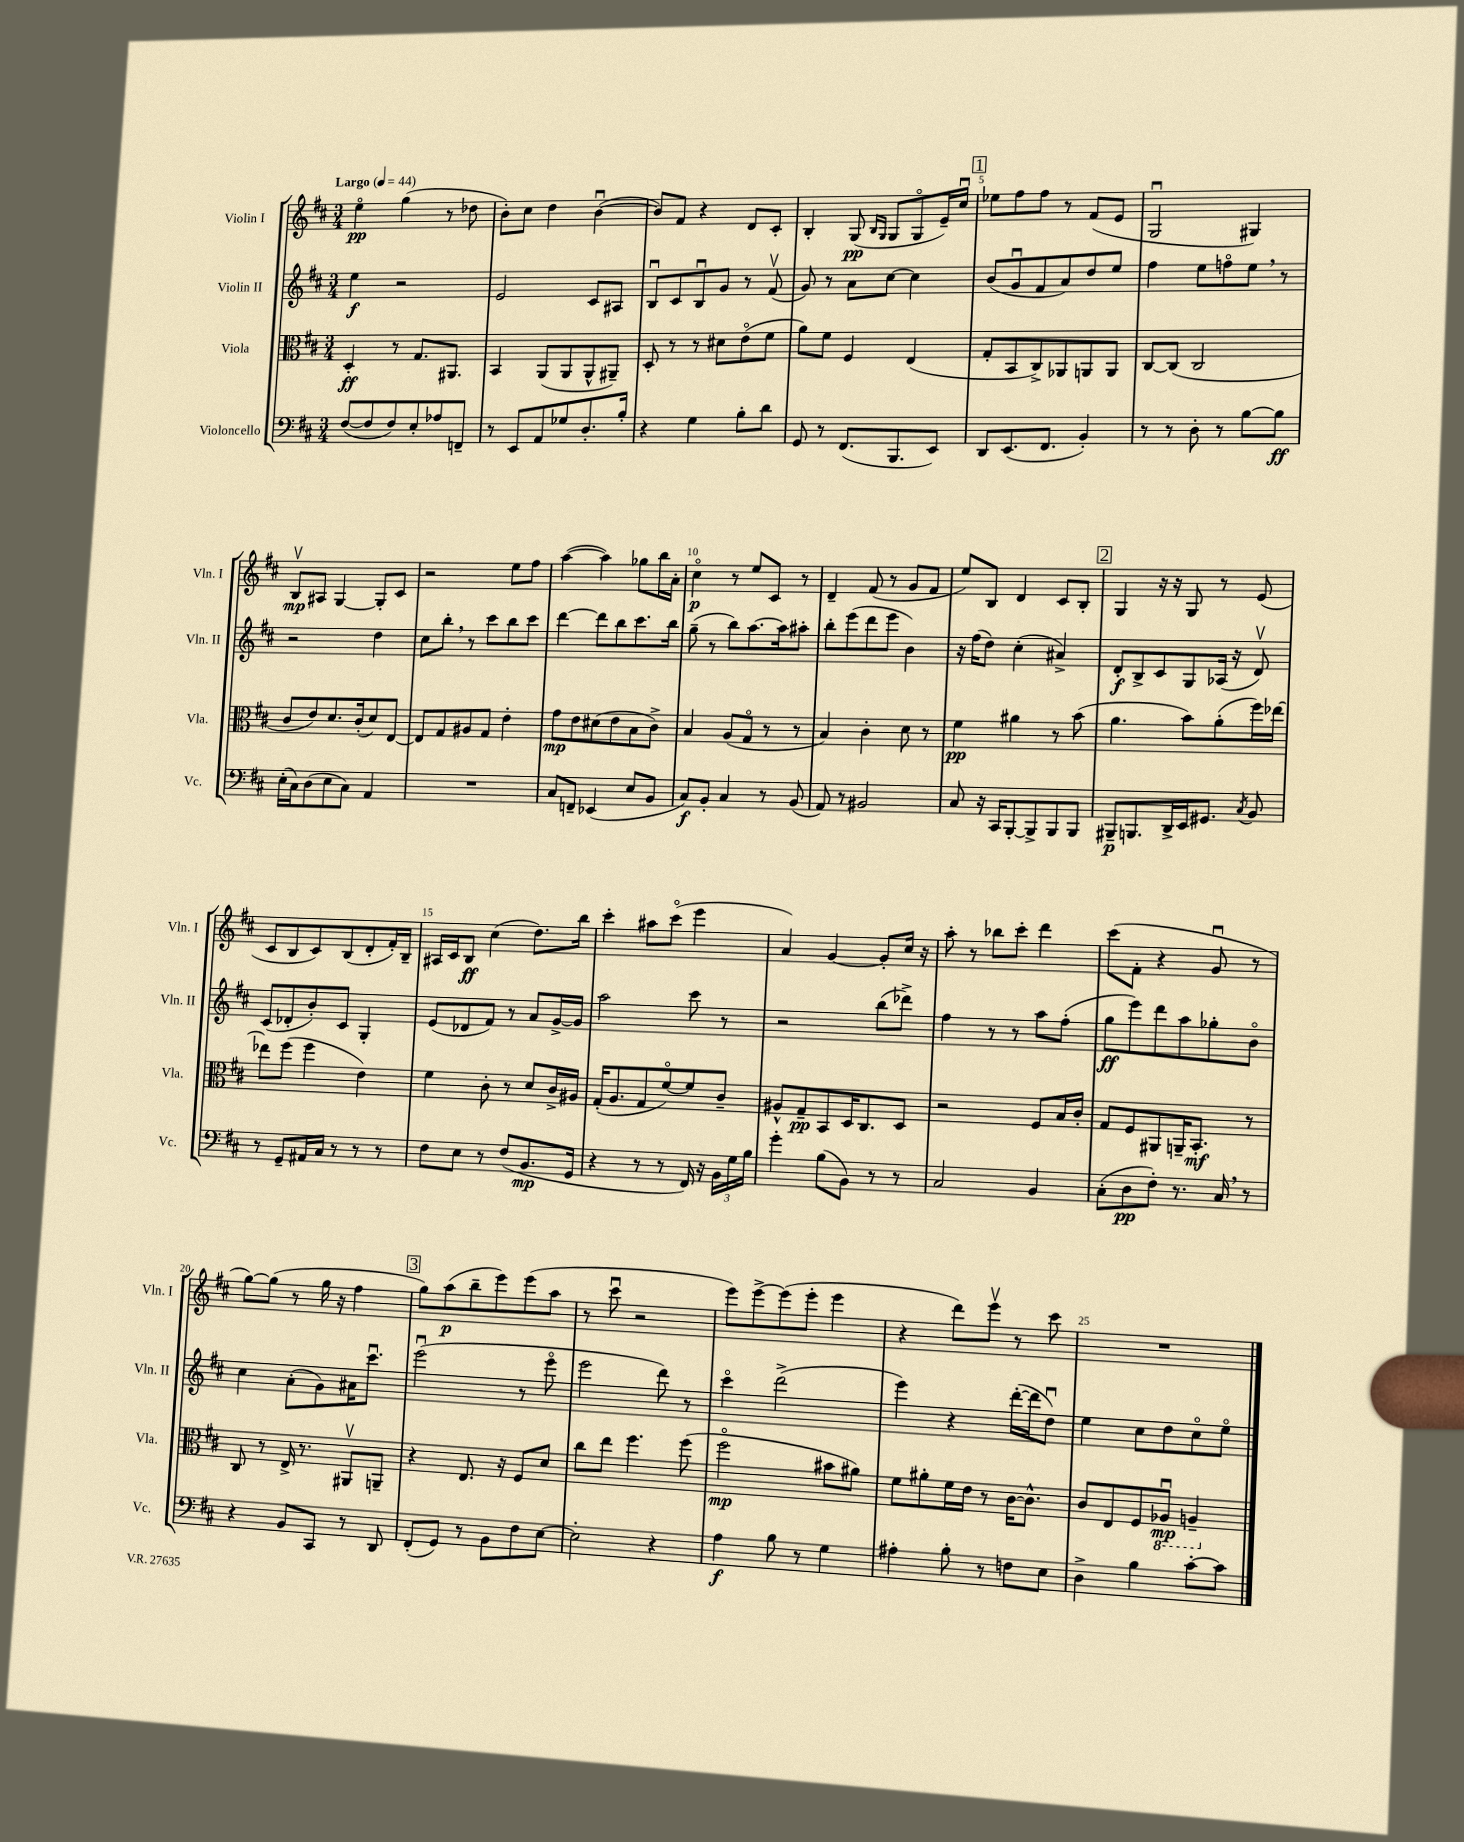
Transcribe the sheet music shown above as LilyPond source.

<<
\new StaffGroup <<
\new Staff = "s0" \with { instrumentName = "Violin I" shortInstrumentName = "Vln. I" } {
    \clef treble \key d \major \numericTimeSignature \time 3/4 \tempo "Largo" 4 = 44
    \autoBeamOff e''4\flageolet\pp g''4( r8 des''8 |
    b'8[-.) cis''8] d''4 b'4~\downbow( |
    b'8[) fis'8] r4 d'8[ cis'8]-. |
    b4-. g8\pp( \grace { b16[ g16] } g8[ g8\flageolet e'16--) cis''16]\downbow |
    \mark \markup { \box "1" } ees''8[ fis''8 fis''8] r8 fis'8[( e'8] |
    g2\downbow gis4) |
    b8[\upbow\mp ais8] g4~ g8[-. cis'8] |
    r2 e''8[ fis''8] |
    a''4~( a''4) ges''8[ b''16 a'16]-. |
    cis''4\flageolet\p r8 e''8[ cis'8] r8 |
    d'4-- fis'8( r8 g'8[ fis'8] |
    e''8[) b8] d'4 cis'8[ b8]-. |
    \mark \markup { \box "2" } g4 r16 r16 g8 r8 e'8( |
    cis'8[ b8 cis'8) b8( d'8-. fis'16-.) b16]-- |
    ais16[ cis'16 b8]\ff cis''4( d''8.[) b''16] |
    cis'''4-. ais''8[ cis'''8]\flageolet( e'''4 |
    a'4) g'4~ g'8[-. cis''16] r16 |
    a''8-. r8 bes''8[ cis'''8]-. d'''4 |
    cis'''8[( fis'8]-. r4 g'8\downbow r8 |
    g''8[~) g''8]( r8 g''16 r16 fis''4 |
    \mark \markup { \box "3" } g''8[) a''8\p( b''8-- e'''8) e'''8( a''8] |
    r8 cis'''8\downbow r2 |
    e'''8[) e'''8~-> e'''8( e'''8]-. e'''4 |
    r4 d'''8[) e'''8]\upbow r8 cis'''8 |
    R2. \bar "|." |
}
\new Staff = "s1" \with { instrumentName = "Violin II" shortInstrumentName = "Vln. II" } {
    \clef treble \key d \major \numericTimeSignature \time 3/4
    \autoBeamOff e''4\f r2 |
    e'2 cis'8[ ais8] |
    b8[\downbow cis'8 b8\downbow g'8] r8 fis'8\upbow( |
    g'8) r8 a'8[ cis''8]~ cis''4 |
    \mark \markup { \box "1" } b'8[( g'8\downbow fis'8 a'8) d''8 e''8] |
    fis''4 e''8[ f''8\flageolet e''8] \breathe r8 |
    r2 d''4 |
    cis''8[ b''8]-. \breathe r8 cis'''8[ b''8 cis'''8] |
    d'''4~ d'''8[ b''8 cis'''8. b''16] |
    g''8--( r8 b''8[) a''8.~ a''16 ais''8]-. |
    b''8[-. e'''8( d'''8 e'''8] b'4) |
    r16 fis''16[( d''8]) cis''4-.( ais'4->) |
    \mark \markup { \box "2" } d'8[-.\f b8-> cis'8 g8 aes16]( r16 d'8\upbow) |
    cis'8[( des'8-. b'8-.) cis'8] g4-. |
    e'8[( des'8 fis'8]) r8 a'8[ g'16~-> g'16] |
    a''2 cis'''8 r8 |
    r2 b''8[( des'''8]->) |
    fis''4 r8 r8 a''8[ fis''8]-.( |
    g''8[\ff e'''8) d'''8 a''8 ges''8-. b'8]\flageolet |
    cis''4 a'8[-.( g'8) ais'16 cis'''8.]\downbow |
    \mark \markup { \box "3" } e'''2\downbow( r8 e'''8\flageolet |
    e'''2 d'''8) r8 |
    cis'''4\flageolet d'''2->( |
    e'''4) r4 d'''16[~-.( d'''16 d''8]\downbow) |
    e''4 cis''8[ d''8 cis''8\flageolet e''8]\flageolet \bar "|." |
}
\new Staff = "s2" \with { instrumentName = "Viola" shortInstrumentName = "Vla." } {
    \clef alto \key d \major \numericTimeSignature \time 3/4
    \autoBeamOff d4-.\ff r8 g8.[ ais,8.] |
    b,4 a,8[( a,8 a,8-^ ais,8]--) |
    d8-. r8 r8 dis'8[ e'8\flageolet( fis'8] |
    a'8[) fis'8] fis4 e4( |
    \mark \markup { \box "1" } g8[-. b,8 cis8->) aes,8 a,8 a,8] |
    cis8[~ cis8]( cis2 |
    cis'8[ e'8) d'8. cis'16-.( d'8) e8]~ |
    e8[ g8 ais8 g8] e'4-. |
    g'8[\mp e'8 dis'8( e'8 b8 cis'8]->) |
    b4 a8[( g8]\flageolet r8 r8 |
    b4) cis'4-. d'8 r8 |
    fis'4\pp ais'4 r8 b'8( |
    \mark \markup { \box "2" } a'4. b'8[) a'8-.( fis''16) ees''16]~ |
    ees''8[ fis''8]( fis''4 e'4) |
    fis'4 cis'8-. r8 d'8[ cis'16-> ais16] |
    g16[-.( a8. g8 fis'8~\flageolet) fis'8 cis'8]-- |
    ais8[-^ g8--\pp b,8 d16 cis8. d8] |
    r2 fis8[ b16 cis'16]-. |
    g8[ fis8 ais,8 a,16-- b,8.]-.\mf r8 |
    cis8 r8 e16-> r8. ais,8[\upbow a,8]-- |
    \mark \markup { \box "3" } r4 e8. r16 fis8[ d'8] |
    cis''8[ e''8] fis''4. fis''8( |
    fis''2\flageolet\mp bis'8[ ais'8]) |
    fis'8[ ais'8-. fis'16 e'16] r8 cis'16[~ cis'8.]-^ |
    cis'8[ e8 fis8 \ottava #-1 aes,8]\downbow\mp a,4-- \ottava #0 \bar "|." |
}
\new Staff = "s3" \with { instrumentName = "Violoncello" shortInstrumentName = "Vc." } {
    \clef bass \key d \major \numericTimeSignature \time 3/4
    \autoBeamOff fis8[~( fis8 fis8) e8-. aes8 f,8]-- |
    r8 e,8[ a,8 ges8 d8.-. b16]-. |
    r4 g4 b8[-. d'8] |
    g,8 r8 fis,8.[( b,,8. e,8]) |
    \mark \markup { \box "1" } d,8[ e,8.( fis,8.] b,4-.) |
    r8 r8 d8-. r8 b8[~ b8]\ff |
    e16[-.( cis16) d8( e8 cis8]) a,4 |
    R2. |
    cis8[ f,8]-- ees,4( e8[ b,8] |
    cis8[\f) b,8]-. cis4 r8 b,8( |
    a,8) r8 bis,2 |
    cis8 r16 cis,16[ b,,8~-. b,,8-> b,,8 b,,8] |
    \mark \markup { \box "2" } bis,,8[--\p b,,8. d,16-> e,16 gis,8.] \acciaccatura { cis8 } b,8 |
    r8 g,8[-- ais,16 cis16] r8 r8 r8 |
    fis8[ e8] r8 fis8[( b,8.\mp g,16] |
    r4 r8 r8 fis,16) r16 \tuplet 3/2 { b,16[ g16 b16] } |
    g'4-. b8[( b,8]) r8 r8 |
    cis2 b,4 |
    cis8[-.( d8\pp fis8]-.) r8. cis16 \breathe r8 |
    r4 b,8[ cis,8] r8 d,8 |
    \mark \markup { \box "3" } fis,8[-.( g,8]) r8 b,8[ fis8 e8]~ |
    e2-. r4 |
    a4\f b8 r8 g4 |
    ais4-. b8-. r8 f8[ e8] |
    d4-> b4 cis'8[~-. cis'8] \bar "|." |
}
>>
>>
\layout { \context { \Score \override BarNumber.break-visibility = ##(#f #t #t) barNumberVisibility = #(every-nth-bar-number-visible 5) } }
